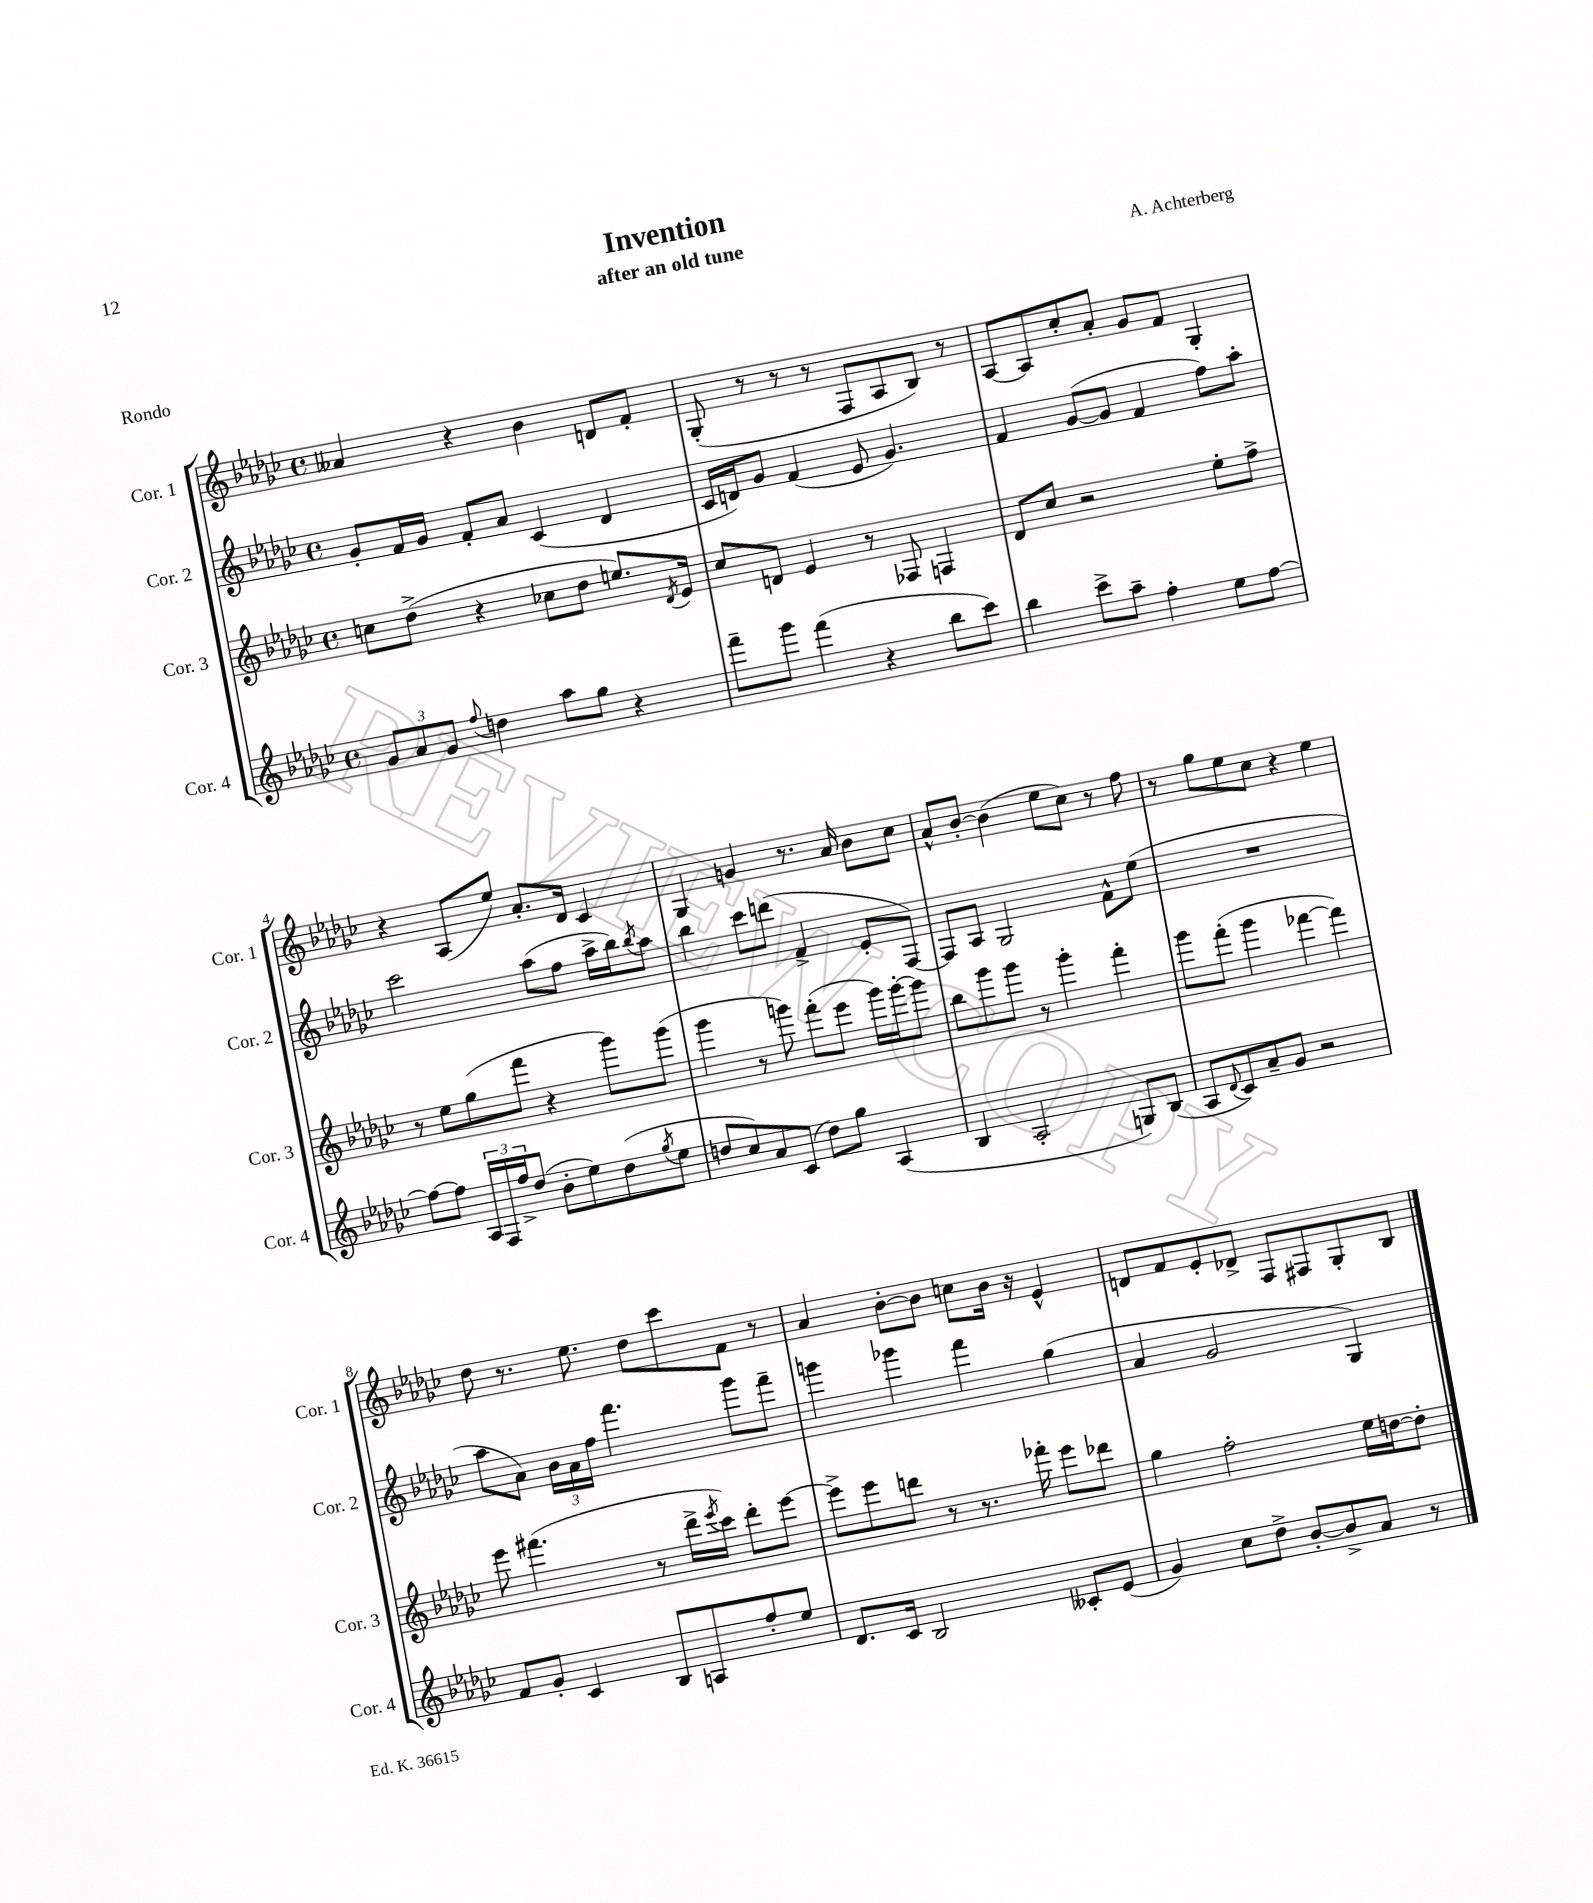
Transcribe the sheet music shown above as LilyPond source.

\header { title = "Invention" composer = "A. Achterberg" subtitle = "after an old tune" piece = "Rondo" }
<<
\new StaffGroup <<
\new Staff = "s0" \with { instrumentName = "Cor. 1" shortInstrumentName = "Cor. 1" } {
    \clef treble \key ges \major \defaultTimeSignature \time 4/4
    aeses'4 r4 bes'4 d'8 f'8-. |
    ges8-.( r8 r8 r8 f8 aes8 bes8) r8 |
    aes8~ aes8 ces''8-. aes'8-. ges'8 f'8 ges4-. |
    r4 aes8( ees''8) aes'8.-. des'16 ces'4 |
    ges4 g'4 r8. aes'16 bes'8 ces''8 |
    aes'8-^ bes'8~-. bes'4( ees''8 ces''8) r8 f''8 |
    r8 ges''8 ees''8 ces''8 r4 ees''4 |
    des''8 r8. ees''8. des''8 ces'''8 f'8 r8 |
    aes'4 bes'8~-. bes'8 c''8 bes'16 r16 ees'4-^ |
    d'8 f'8 ees'8-. des'8-> f8 fis8 ges8-. bes8 \bar "|." |
}
\new Staff = "s1" \with { instrumentName = "Cor. 2" shortInstrumentName = "Cor. 2" } {
    \clef treble \key ges \major \defaultTimeSignature \time 4/4
    ges'8-. f'16 ges'16 f'8-. aes'8 ces'4( des'4 |
    ces'16 d'16) ges'8 f'4( ees'8 ges'4.) |
    f'4 ges'8~( ges'8 f'4 f''8) aes''8-. |
    ces'''2 aes''8( f''8 aes''16-> bes''16) \acciaccatura { bes''8 } aes''8 |
    bes''4 ces'''8 d'''8( f'4-> ees'8-. f8~) |
    f8 aes8 ges2 f'8-^ ees''8( |
    R1 |
    aes''8 aes'8) \tuplet 3/2 { bes'16 aes'16 f''16 } f'''4. ges'''8 f'''8-- |
    g'''4 ges'''4 f'''4 ges''4( |
    aes'4 ges'2 ges4) \bar "|." |
}
\new Staff = "s2" \with { instrumentName = "Cor. 3" shortInstrumentName = "Cor. 3" } {
    \clef treble \key ges \major \defaultTimeSignature \time 4/4
    c''8 des''8->( r4 ces''8 des''8 e''8.) \acciaccatura { des'8 } ees'16 |
    ces''8 d'8 ees'4 r8 fes8 f4 |
    des'8 ces''8 r2 ees''8-. f''8-> |
    r8 ees''8 ges''8( f'''8 r4 ges'''8) ges'''8( |
    ges'''4 r8 g'''8) f'''8-.( ees'''8 g'''16) g'''16~-. g'''8 |
    bes''8 ges'''8 ges'''8 r8 ges'''4-. f'''4-. |
    ges'''8 f'''8-.( ges'''4 fes'''4~ fes'''4) |
    ees'''8 fis'''4.( r8 des'''16-> \acciaccatura { ees'''8 } ces'''16) des'''8-. ees'''8~ |
    ees'''8-> ees'''8 d'''8 r8 r8. fes'''16-. ees'''8 des'''8 |
    ges''4 f''2-. ees''16 d''16~ d''8-. \bar "|." |
}
\new Staff = "s3" \with { instrumentName = "Cor. 4" shortInstrumentName = "Cor. 4" } {
    \clef treble \key ges \major \defaultTimeSignature \time 4/4
    \tuplet 3/2 { ges'8 aes'8 ges'8 } \appoggiatura { f''8 } d''4 aes''8 ges''8 r4 |
    f'''8-- ges'''8 f'''4( r4 bes''8 ces'''8) |
    bes''4 ces'''8-> aes''8-- f''4-. ees''8 f''8~ |
    f''8~ f''8 \tuplet 3/2 { aes16 f16 f''16-> } des''8( bes'8-. ees''8) des''8( \acciaccatura { ges''8 } ees''8 |
    d''8 ces''8) aes'8 ces'8( d''8) ges''8 aes4( |
    bes4 aes2-. g8) bes8( |
    aes8 \appoggiatura { des'8 } ces'8) aes'8-- ges'8 r2 |
    f'8 ges'8-. ces'4 bes8 a8 f''8-. ees''8 |
    des'8. ces'16 bes2 ceses'8-. ees'8( |
    ges'4) ces''8 des''8-> bes'8~-. bes'8-> aes'8 r8 \bar "|." |
}
>>
>>
